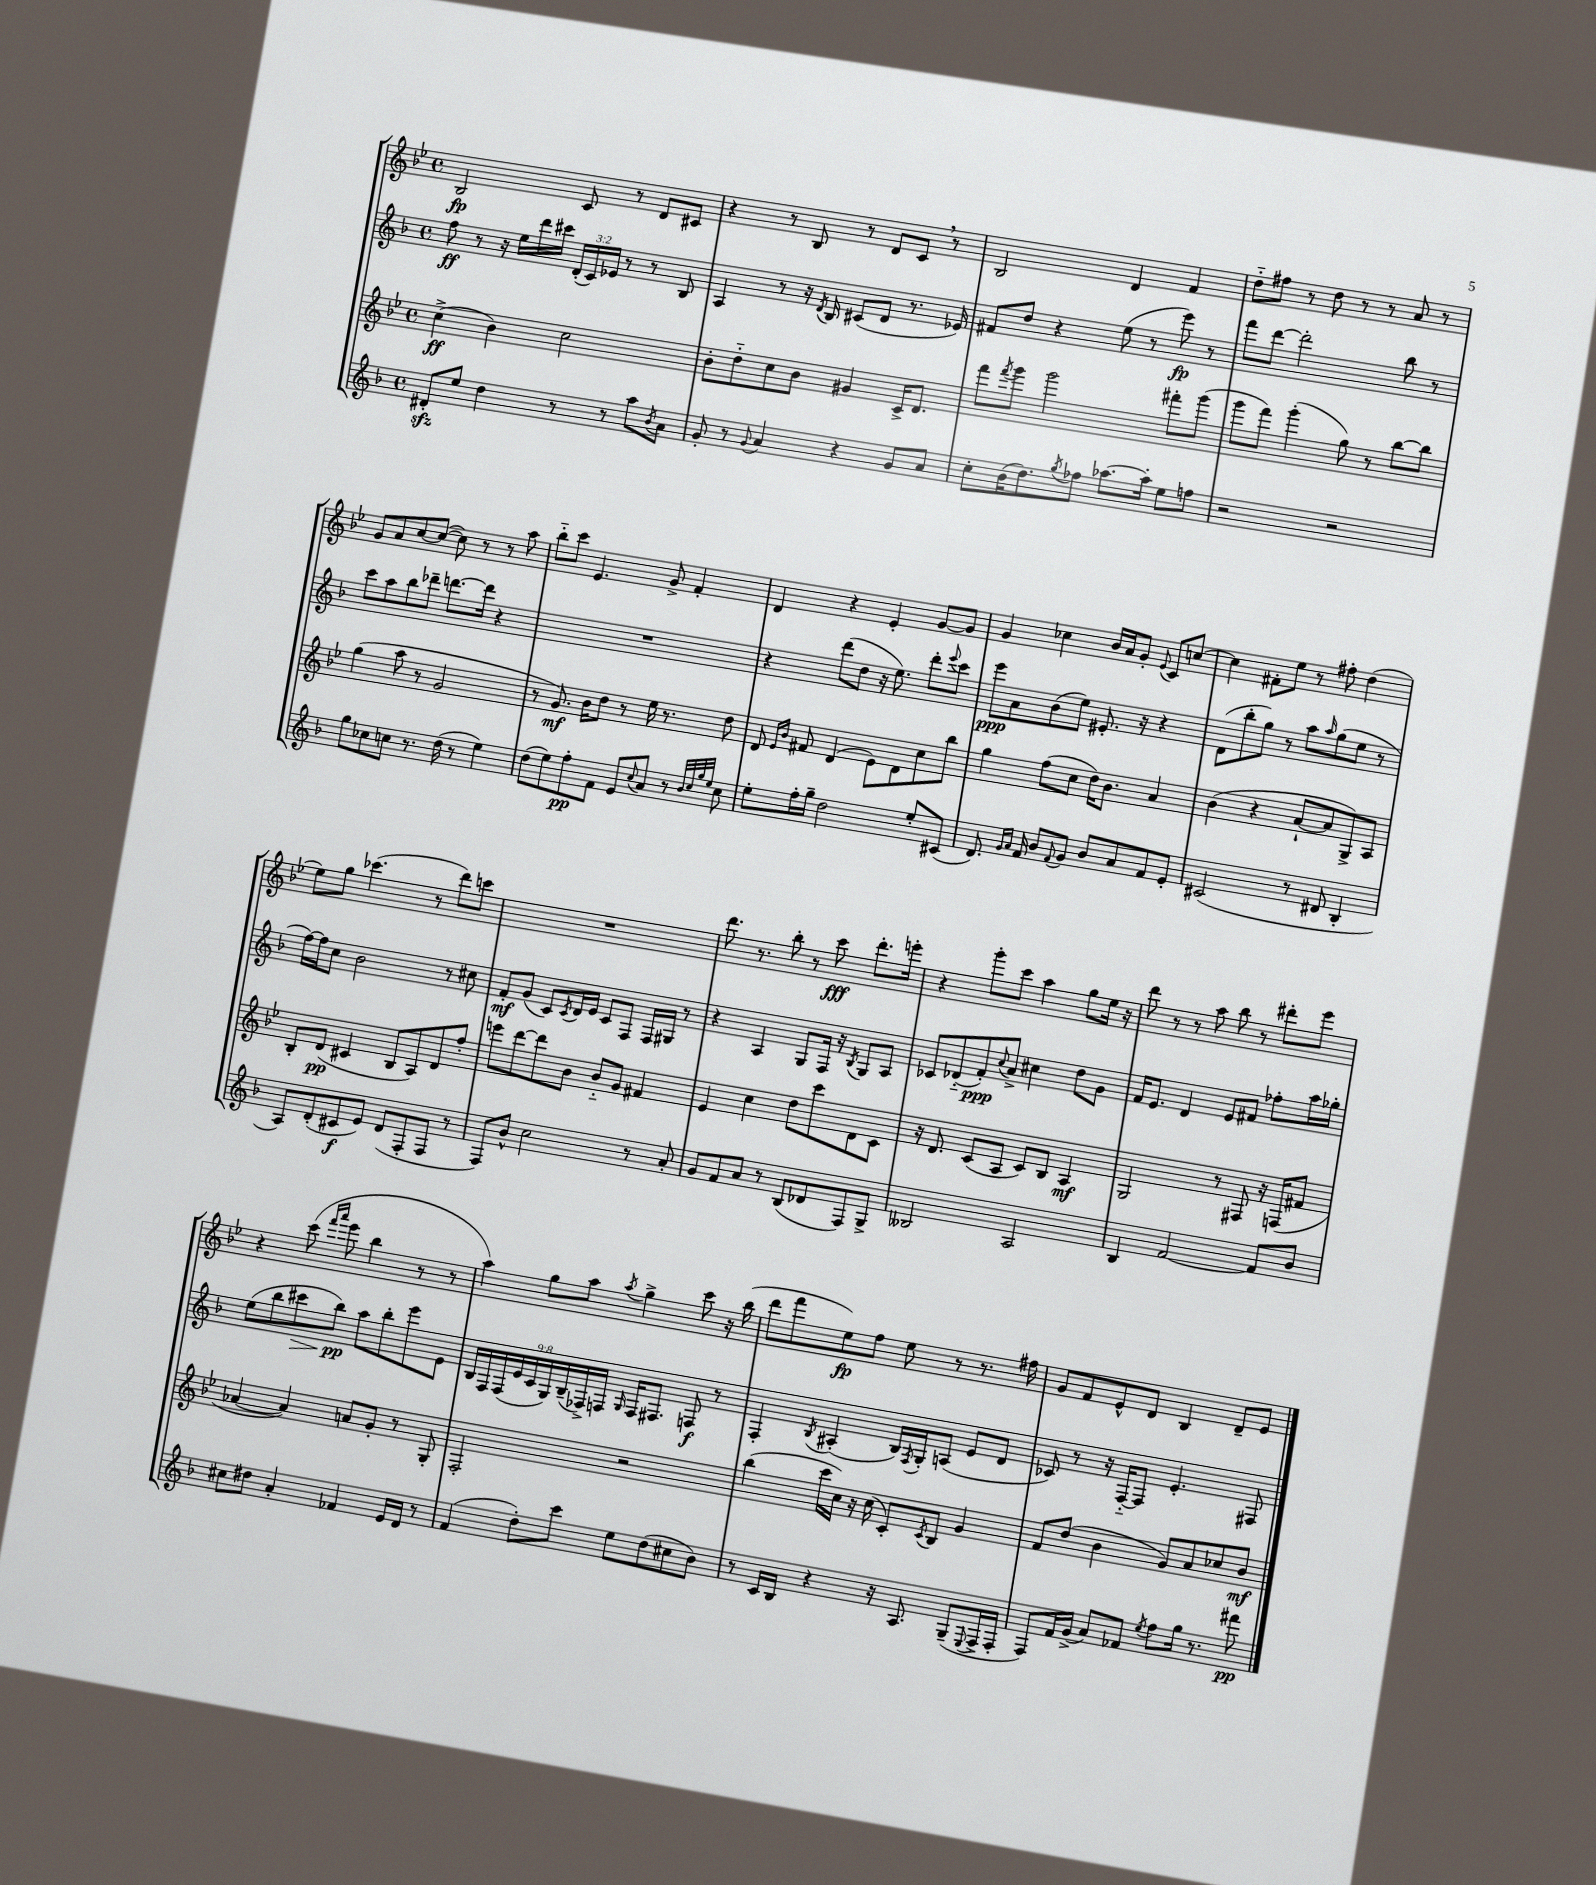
<<
\new StaffGroup <<
\new Staff = "s0" {
    \clef treble \key bes \major \defaultTimeSignature \time 4/4
    bes2\fp c'8 r8 d'8 cis'8 |
    r4 r8 bes8 r8 d'8 c'8 \breathe r8 |
    bes2 d'4 f'4 |
    d''8-_ fis''8 r8 d''8 r8 r8 a'8 r8 |
    g'8 a'8 c''8~ c''8~( c''8) r8 r8 a''8 |
    bes''8-_ c'''8 ees'4. g'8-> f'4-. |
    d'4 r4 ees'4-. g'8~ g'8 |
    g'4 ces''4 bes'16 a'16 g'8-. \appoggiatura { ees'8 } c'8 c''8~ |
    c''4 fis'8-. ees''8 r8 fis''8-. d''4( |
    ees''8) g''8 ces'''4.( r8 d'''8) c'''8 |
    R1 |
    d'''8. r8. bes''8-. r8 c'''8\fff d'''8.-. e'''16-. |
    r4 g'''8-. c'''8 a''4 g''8 ees''16 r16 |
    d'''8 r8 r8 a''8 bes''8 r8 dis'''8-. ees'''8 |
    r4 c'''8( \grace { f'''16 a'''16 } ees'''8 bes''4 r8 r8 |
    a''4) g''8 a''8 \acciaccatura { a''8 } g''4-> c'''8 r16 bes''16( |
    d'''8 f'''8 ees''8\fp) f''8 ees''8 r8 r8. fis''16 |
    g'8 f'8 ees'8-^ d'8 bes4 d'8-- ees'8 \bar "|." |
}
\new Staff = "s1" {
    \clef treble \key f \major \defaultTimeSignature \time 4/4 \override Staff.TupletNumber.text = #tuplet-number::calc-fraction-text
    f''8\ff r8 r16 e''16 d'''16 cis'''16 \tuplet 3/2 { d'16-.( c'16) ees'16 } r8 r8 bes8 |
    a4 r8 r16 \acciaccatura { d'8 } bes16 cis'8( d'8 r8. ees'16) |
    fis'8 d''8 r4 e''8( r8 e'''8\fp) r8 |
    f'''8 d'''8~ d'''2-. bes''8 r8 |
    c'''8 a''8 bes''8 des'''8-- d'''8.~ d'''16 r4 |
    R1 |
    r4 d'''8( d''8 r16 e''8.) d'''8-. \appoggiatura { e'''8 } c'''8 |
    e'''8\ppp a'8 bes'8( e''8) eis'8.-. r16 r4 |
    d'8( bes''8-. g''8) r8 a''8 \grace { a''16 } g''8( e''8 r8 |
    f''16~) f''16 c''8 bes'2 r8 cis''8 |
    f'8-.\mf g'8( c'8) \acciaccatura { c'8 } d'16 e'16 c'8 f8 f16 gis16 r8 |
    r4 a4 g8 f16 r16 \acciaccatura { bes8 } g8 a8 |
    ces'8 des'8-_( f'8-.\ppp) \appoggiatura { c''8 } a'8-> cis''4 d''8 g'8 |
    f'16 e'8. d'4 e'8 fis'8 fes''8-. a''16 ges''16-. |
    e''8( bes''8 cis'''8\> bes''8\pp\!) a''8 bes''8-. e'''8 e'8 |
    \tuplet 9/8 { bes16 f16 f16( e'16 c'16 g16) bes16--( fes16->) f16 } \grace { g16 } f16 fis8. f8\f r8 |
    f4-. \acciaccatura { bes8 } ais4-.( bes16) \acciaccatura { f8 } g16-. a8( e'8 d'8 |
    ces'8) r8 r16 f16~-_ f8 e'4.-. fis8 \bar "|." |
}
\new Staff = "s2" {
    \clef treble \key bes \major \defaultTimeSignature \time 4/4
    c''4->\ff( bes'4) c''2 |
    bes'8-. d''8-_ c''8 bes'8 gis'4 c'16-> d'8. |
    f'''8 \acciaccatura { f'''8 } g'''8 g'''2 fis'''8-. g'''8( |
    g'''8 f'''8) g'''4-.( g''8) r8 bes''8~ bes''8 |
    g''4( a''8 r8 g'2 |
    r8 g'8.\mf) bes'16 d''8 r8 ees''16 r8. d''8 |
    d'8 \grace { ees'16 bes'16 } fis'8 d'4( ees'8) d'8 c''8 bes''8 |
    g''4 f''8( c''8 d''16) bes'8. a'4 |
    bes'4( r4 a'8~-! a'8 g8->) a8 |
    bes8-. d'8\pp( cis'4 bes8 a8) d'8 f''8-. |
    e'''8 d'''8~ d'''8 bes'8 bes'8-_ g'8 fis'4 |
    ees'4 c''4 d''8 c'''8 d'8 c'8 |
    r16 d'8. c'8( a8 c'8) bes8 a4\mf |
    g2 r8 fis8 r16 f16( fis'8 |
    aes'4~ aes'4) a'8 g'8-. r8 g8-. |
    f2-. r2 |
    bes''4( c'''16 c''16) r16 c''16( c'8-.) \acciaccatura { c'8 } bes8 g'4 |
    f'8 d''8( bes'4 g'8) a'8 ces''8 bes'8\mf \bar "|." |
}
\new Staff = "s3" {
    \clef treble \key f \major \defaultTimeSignature \time 4/4
    dis'8-.\sfz e''8 d''4 r8 r8 a''8 \acciaccatura { bes'8 } a'8 |
    g'8-. r8 \appoggiatura { g'8 } a'4 r4 g'8 a'8 |
    c''8-. bes'16( d''8.) \acciaccatura { g''8 } fes''8 aes''8.~ aes''16-. e''8 f''8 |
    r2 r2 |
    g''8 ces''8 c''8 r8. d''16( r8 e''4) |
    d''8( e''8) f''8-.\pp f'8 e'8 \appoggiatura { c''8 } a'8 r8 \grace { bes'32 c''32 g''32 e''32 } c''8 |
    e''8-. f''16-. g''16-- d''2 e''8-. cis'8( |
    d'8.) \grace { g'16 a'16 } f'16 bes'8 \appoggiatura { f'8 } g'8 bes'8 a'8 f'8 e'8-. |
    cis'2( r8 dis'8 bes4-. |
    a8) d'8-.( cis'8\f e'8) d'8( f8-. f8 r8 |
    f8) bes'8-^ c''2 r8 a'8-. |
    g'8 f'8 a'8 r8 bes8( des'8 f8) g8-> |
    beses2 a2 |
    bes4 f'2~ f'8 bes'8 |
    cis''8 dis''8 a'4-. fes'4 e'16 d'16 r8 |
    f'4( d''8-.) c'''8 e''8 d''8( cis''8 bes'8) |
    r8 c'16 bes16 r4 r16 a8. g8--( \appoggiatura { e8 } f16-> f16-. |
    f8) f'16 g'16->( a'8) fes'8 \acciaccatura { e''8 } f''8 g''16 r8. fis'''8\pp \bar "|." |
}
>>
>>
\layout { \context { \Score \remove "Bar_number_engraver" } }
